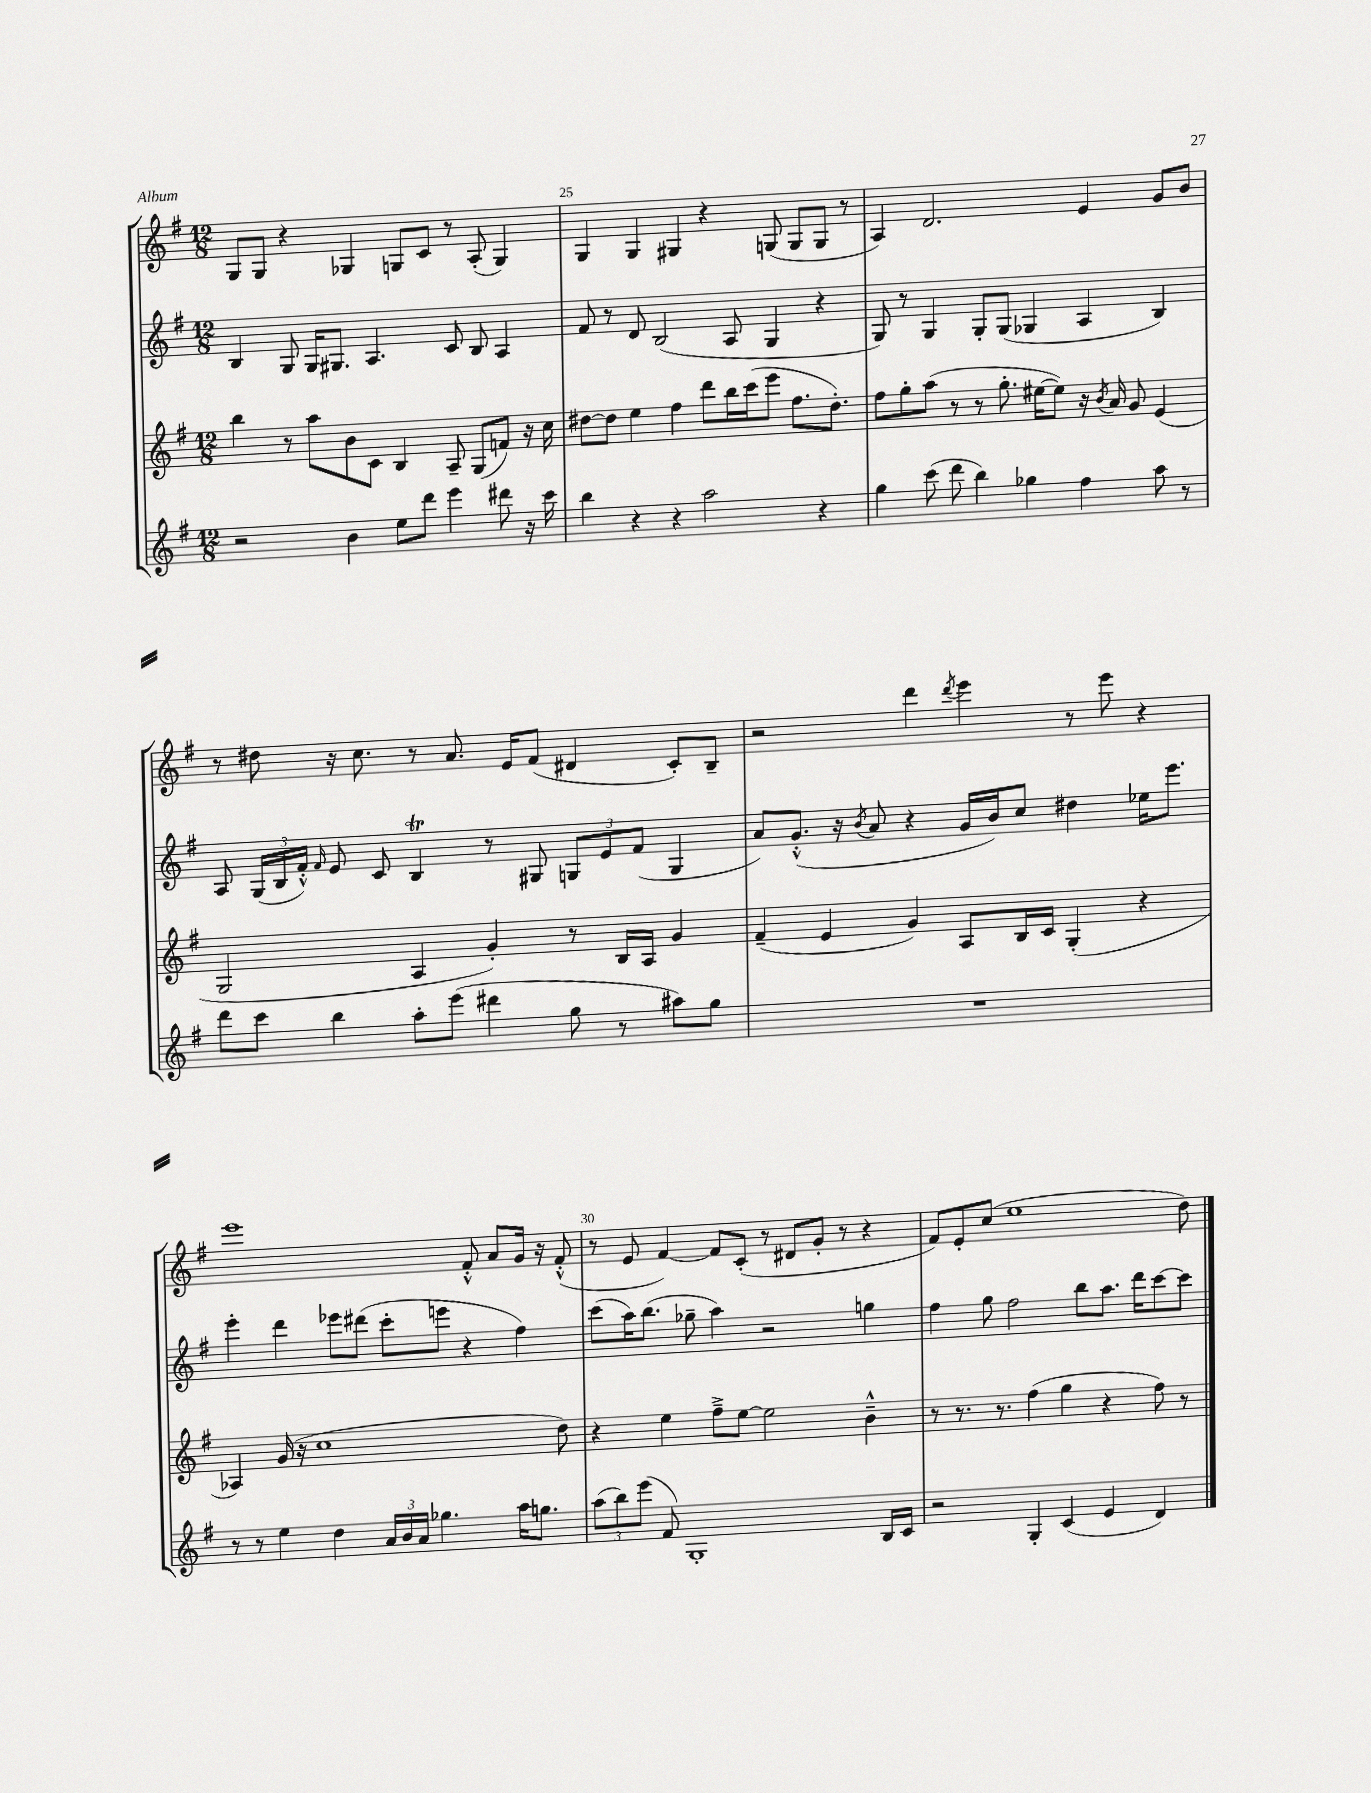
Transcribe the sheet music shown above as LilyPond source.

<<
\new StaffGroup <<
\new Staff = "s0" {
    \clef treble \key g \major \numericTimeSignature \time 12/8
    \autoBeamOff g8[ g8] r4 ges4 g8[ c'8] r8 a8-.( g4) |
    g4 g4 gis4 r4 g8( g8[ g8] r8 |
    a4) d'2. e'4 g'8[ b'8] |
    r8 dis''8 r16 c''8. r8 a'8. e'16[ fis'8]( dis'4 c'8[-.) b8]-- |
    r2 d'''4 \acciaccatura { d'''8 } e'''4 r8 e'''8 r4 |
    e'''1 fis'8-.-^ a'8[ g'16] r16 fis'8-.-^( |
    r8 e'8 fis'4~) fis'8[ c'8]-.( r8 dis'8[ g'8]-. r8 r4 |
    fis'8[) e'8-. c''8]( e''1 d''8) \bar "|." |
}
\new Staff = "s1" {
    \clef treble \key g \major \numericTimeSignature \time 12/8
    \autoBeamOff b4 g8 g16[ gis8.] a4. c'8 b8 a4 |
    fis'8 r8 d'8 b2( a8 g4 r4 |
    g8) r8 g4 g8[-. g8]( ges4 a4 b4) |
    a8 \tuplet 3/2 { g16[( b16 fis'16]-.-^) } \grace { fis'16 } e'8 c'8 b4\trill r8 gis8 \tuplet 3/2 { g8[ e'8 fis'8]( } g4 |
    a'8[) g'8.]-.-^( r16 \acciaccatura { b'8 } a'8 r4 g'16[ b'16) c''8] dis''4 ees''16[ e'''8.] |
    e'''4-. d'''4 ees'''8[ dis'''8]( c'''8[-. e'''8] r4 fis''4) |
    c'''8[( a''16) b''8.]( ges''8-- a''4) r2 g''4 |
    fis''4 g''8 fis''2 b''8[ a''8.] d'''16[ c'''8~ c'''8] \bar "|." |
}
\new Staff = "s2" {
    \clef treble \key g \major \numericTimeSignature \time 12/8
    \autoBeamOff b''4 r8 a''8[ b'8 c'8] b4 a8-- g8[( f'8]) r16 c''16 |
    dis''8[~ dis''8] e''4 fis''4 d'''8[ b''16 c'''16( e'''8] fis''8.[ dis''8.]-.) |
    fis''8[ g''8-. a''8]( r8 r8 g''8.-. eis''16[~ eis''8]) r16 \acciaccatura { b'8 } a'16 g'8 e'4( |
    g2 a4 g'4-.) r8 b16[ a16] g'4 |
    fis'4--( e'4 g'4) a8[ b16 c'16] g4-.( r4 |
    aes4) g'16( r16 c''1 d''8) |
    r4 e''4 fis''8[---> e''8]~ e''2 b'4---^ |
    r8 r8. r8. fis''4( g''4 r4 fis''8) r8 \bar "|." |
}
\new Staff = "s3" {
    \clef treble \key g \major \numericTimeSignature \time 12/8
    \autoBeamOff r2 b'4 e''8[ d'''8] e'''4 dis'''8 r16 c'''16 |
    b''4 r4 r4 a''2 r4 |
    g''4 c'''8( d'''8 b''4) ges''4 fis''4 a''8 r8 |
    d'''8[ c'''8] b''4 a''8[-. e'''8]( dis'''4 g''8 r8 ais''8[) g''8] |
    R1. |
    r8 r8 e''4 d''4 \tuplet 3/2 { a'16[ b'16 a'16] } ges''4. a''16[ g''8.] |
    \tuplet 3/2 { a''8[( b''8) e'''8]( } fis'8) g1-. b16[ c'16] |
    r2 g4-. c'4( e'4 d'4) \bar "|." |
}
>>
>>
\layout { \context { \Score currentBarNumber = #24 \override BarNumber.break-visibility = ##(#f #t #t) barNumberVisibility = #(every-nth-bar-number-visible 5) } }
